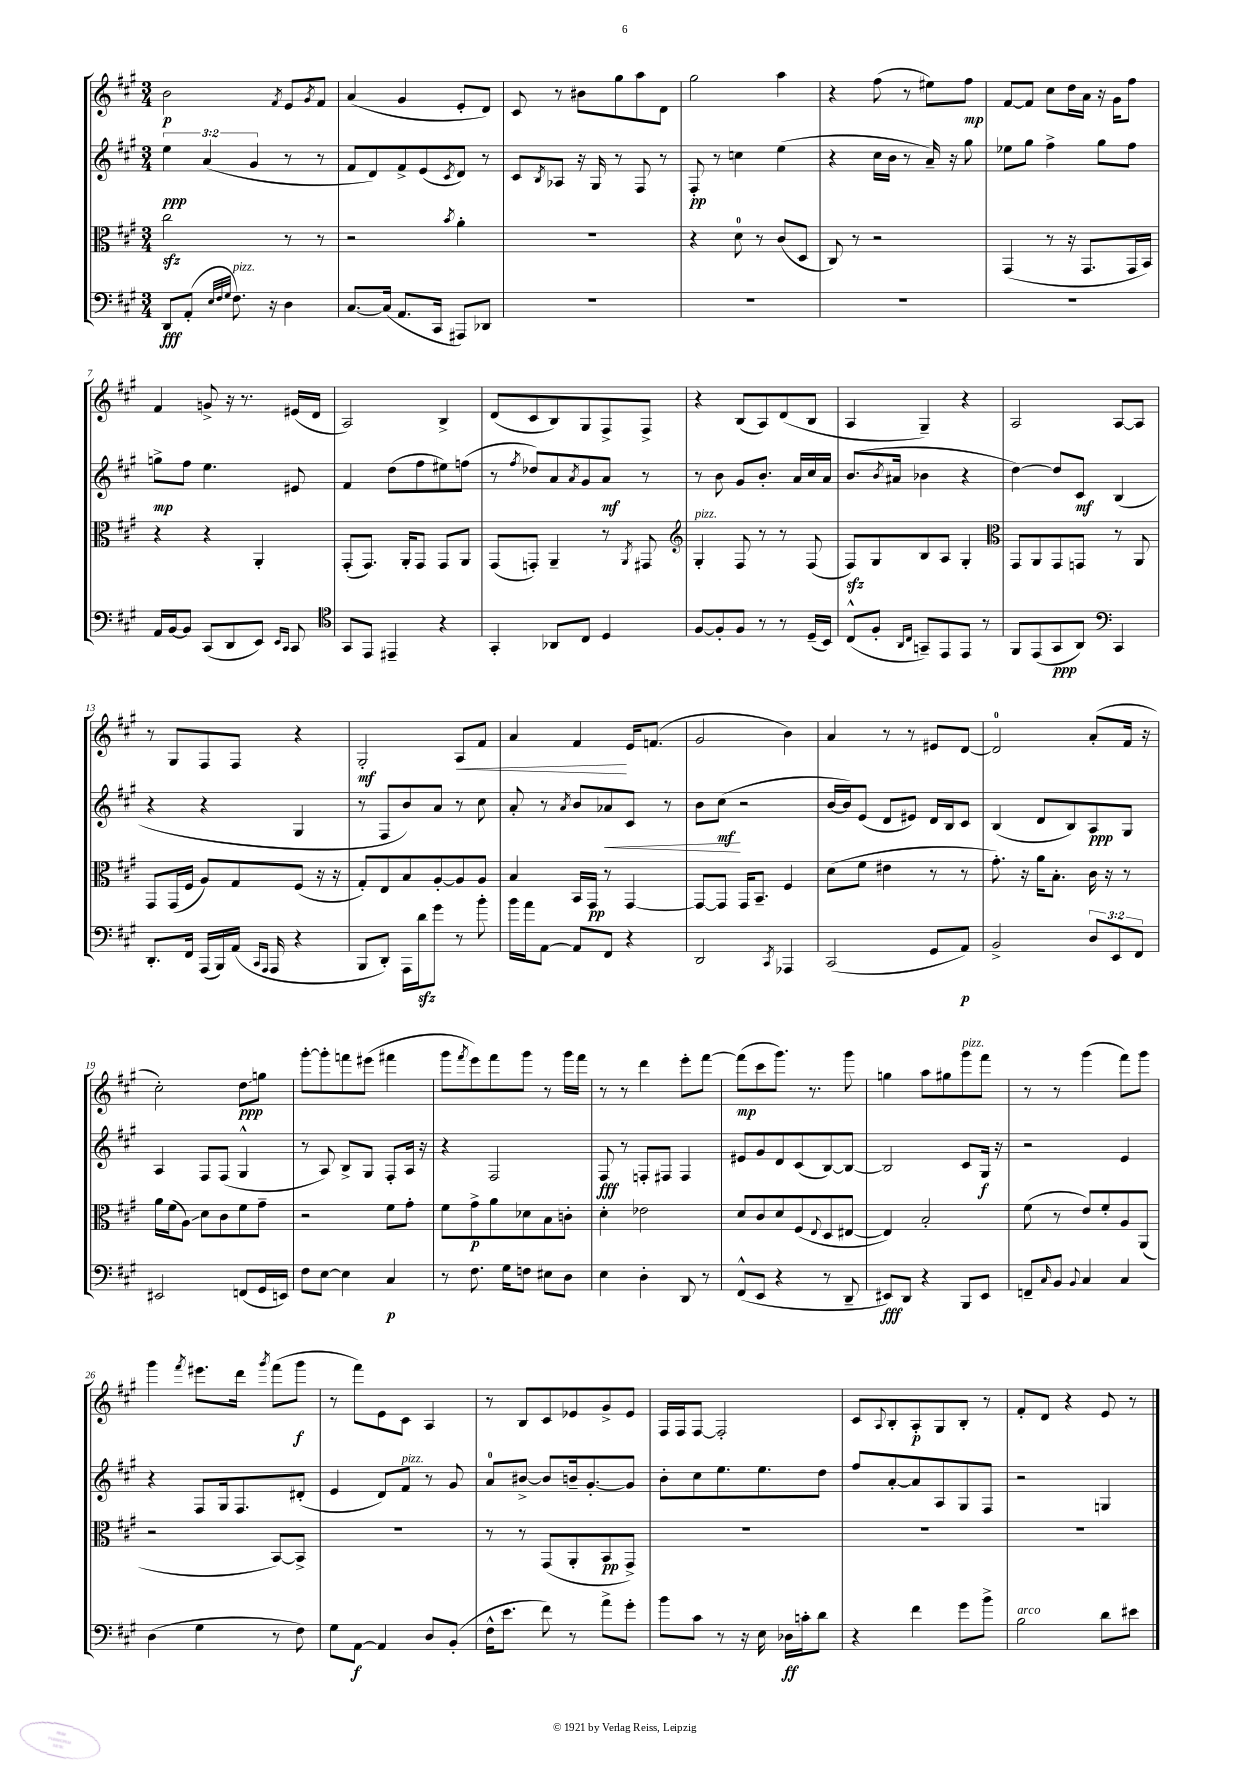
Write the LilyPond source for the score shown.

<<
\new StaffGroup <<
\new Staff = "s0" {
    \clef treble \key a \major \numericTimeSignature \time 3/4
    b'2\p \acciaccatura { fis'8 } e'8 \acciaccatura { gis'8 } fis'8 |
    a'4( gis'4 e'8-. d'8) |
    cis'8 r8 bis'8 gis''8 a''8 d'8 |
    gis''2 a''4 |
    r4 fis''8( r8 eis''8) fis''8\mp |
    fis'8~ fis'8 cis''8 d''16 a'16 r16 gis'16 fis''8 |
    fis'4 g'8-> r16 r8. eis'16( d'16 |
    a2) b4-> |
    d'8( cis'8 b8) gis8 fis8-> fis8-> |
    r4 b8( a8) d'8( b8 |
    a4 gis4--) r4 |
    a2 a8~ a8 |
    r8 gis8 fis8 fis8 r4 |
    gis2-.\mf a8\< fis'8 |
    a'4 fis'4\! e'16 f'8.( |
    gis'2 b'4) |
    a'4 r8 r8 eis'8 d'8~ |
    d'2-0 a'8-.( fis'16 r16 |
    cis''2-.) d''8\glissando\ppp g''8 |
    gis'''8~-. gis'''8-. f'''8 eis'''8( fis'''4 |
    gis'''8 \acciaccatura { fis'''8 } e'''8) fis'''8 gis'''8 r8 gis'''16 fis'''16 |
    r8 r8 d'''4 e'''8-. fis'''8~ |
    fis'''8\mp( cis'''8 gis'''8.) r8. gis'''8 |
    g''4 a''8 gis''8 gis'''8^\markup { \italic "pizz." } fis'''8 |
    r8 r8 gis'''4( fis'''8) gis'''8 |
    gis'''4 \acciaccatura { fis'''8 } eis'''8. d'''16 \acciaccatura { gis'''8 } fis'''8( gis'''8\f |
    r8 fis'''8) e'8 cis'8 a4 |
    r8 b8 cis'8 ees'8 gis'8-> ees'8 |
    fis16 fis16 fis8~ fis2-. |
    cis'8 \appoggiatura { a8 } b8-. a8-.\p gis8 b8-. r8 |
    fis'8-. d'8 r4 e'8 r8 \bar "|." |
}
\new Staff = "s1" {
    \clef treble \key a \major \numericTimeSignature \time 3/4 \override Staff.TupletNumber.text = #tuplet-number::calc-fraction-text
    \tuplet 3/2 { e''4\ppp a'4( gis'4 } r8 r8 |
    fis'8 d'8) fis'8-> e'8( \acciaccatura { cis'8 } d'8) r8 |
    cis'8 \acciaccatura { b8 } aes8 r16 gis16 r8 fis8 r8 |
    fis8-.\pp r8 c''4 e''4( |
    r4 cis''16 b'16 r8 a'16--) r16 gis''8 |
    ees''8 gis''8 fis''4-> gis''8 fis''8 |
    g''8->\mp fis''8 e''4. eis'8 |
    fis'4 d''8( fis''8 eis''8) f''8( |
    r8 \acciaccatura { fis''8 } des''8) a'8 \acciaccatura { a'8 } gis'8 a'8\mf r8 |
    r8 b'8 gis'8 b'8.-. a'16 cis''16 a'16 |
    b'8.( \acciaccatura { b'8 } ais'16 bes'4 r4 |
    d''4~) d''8 cis'8\mf b4( |
    r4 r4 gis4 |
    r8 fis8 b'8) a'8 r8 cis''8 |
    a'8-. r8 \acciaccatura { a'8 } b'8 aes'8\< cis'8 r8 |
    b'8 cis''8\mf\!( r2 |
    b'16~ b'16) e'8( d'8 eis'8) d'16 b16 cis'8 |
    b4( d'8 b8) a8\ppp gis8 |
    a4 fis8 fis8( gis4-^ |
    r8 a8) b8-> gis8 fis8-. a16 r16 |
    r4 fis2 |
    fis8\fff r8 f8-. fis8 fis4 |
    eis'8 gis'8 d'8 cis'8( b8~) b8~ |
    b2 cis'8 gis16\f r16 |
    r2 e'4 |
    r4 fis8 gis16 fis8. dis'8-.( |
    e'4 d'8) fis'8^\markup { \italic "pizz." } r8 gis'8 |
    a'8-0 bis'8~-> bis'8 b'16-- gis'8.~-. gis'8 |
    b'8-. cis''8 e''8. e''8. d''8 |
    fis''8 a'8~-. a'8 a8 gis8 fis8 |
    r2 g4 \bar "|." |
}
\new Staff = "s2" {
    \clef alto \key a \major \numericTimeSignature \time 3/4
    cis''2\sfz r8 r8 |
    r2 \acciaccatura { b'8 } a'4-. |
    R2. |
    r4 d'8-0 r8 cis'8( d8 |
    cis8) r8 r2 |
    gis,4( r8 r16 gis,8. gis,16 b,16) |
    r4 r4 a,4-. |
    gis,8-.( gis,8.) a,16-. gis,8 gis,8 a,8 |
    gis,8( g,8-.) a,4-- r8 \acciaccatura { a,8 } gis,8 |
    \clef treble gis4-.^\markup { \italic "pizz." } fis8 r8 r8 fis8( |
    fis8\sfz) gis8 b8 a8 gis4-. |
    \clef alto gis,8 a,8 gis,8 g,8 r8 a,8 |
    gis,8 gis,16( fis16 a8) gis8 fis8( r16 r16 |
    gis8-.) e8 b8 a8~-. a8 a8 |
    b4 b,16 gis,16\pp r8 gis,4~ |
    gis,8~ gis,8 gis,16 b,8.-- fis4 |
    d'8( fis'8 eis'4 r8 r8 |
    gis'8.-.) r16 a'16 b8.-. cis'16 r16 r8 |
    a'16 fis'16( a8\glissando) d'8 cis'8 fis'8 gis'8-- |
    r2 fis'8 gis'8-. |
    fis'8 gis'8->\p a'8 des'8 b8 c'8-. |
    d'4-. ees'2 |
    d'8 cis'8 d'8 fis8( \appoggiatura { e8 } d8 eis8~ |
    eis4) b2-. |
    fis'8( r8 e'8) fis'8-. a8 a,8( |
    r2 b,8~) b,8-> |
    R2. |
    r8 r8 gis,8( a,8-. b,8\pp gis,8->) |
    R2. |
    R2. |
    R2. \bar "|." |
}
\new Staff = "s3" {
    \clef bass \key a \major \numericTimeSignature \time 3/4 \override Staff.TupletNumber.text = #tuplet-number::calc-fraction-text
    d,8\fff a,8-.( \grace { e32 fis32 gis32 } fis8.^\markup { \italic "pizz." }) r16 d4 |
    cis8.~ cis16( a,8. cis,16 ais,,8) des,8 |
    R2. |
    R2. |
    R2. |
    R2. |
    a,16 b,16~ b,8 cis,8( d,8 e,8) \grace { e,16 cis,16 } cis,8 |
    \clef tenor gis,8 e,8 eis,4-- r4 |
    gis,4-. aes,8 cis8 d4 |
    fis8~ fis8-. fis8 r8 r8 d16--( b,16) |
    cis8-^( fis8-. \grace { a,16 cis16 } g,8--) e,8 e,8 r8 |
    fis,8 e,8( gis,8\ppp a,8) \clef bass cis,4 |
    d,8.-. fis,16 a,,16( b,,16) a,16( \grace { cis,16 a,,16 } a,,16 r4 |
    b,,8 d,8-.) a,,16 d'16\sfz gis'8 r8 b'8-. |
    b'16 a'16 a,8~ a,8 fis,8 r4 |
    d,2 \acciaccatura { cis,8 } aes,,4 |
    cis,2( gis,8 a,8\p) |
    b,2-> \tuplet 3/2 { d8 e,8 fis,8 } |
    eis,2 f,8( gis,16 e,16) |
    fis8 e8~ e4 cis4\p |
    r8 fis8. gis16 f8 eis8 d8 |
    e4 d4-. d,8 r8 |
    fis,8-^( e,8 r4 r8 d,8-- |
    eis,8\fff) d,8 r4 b,,8 eis,8 |
    f,8-- \grace { cis16 } b,8 \appoggiatura { b,8 } cis4 cis4 |
    d4( gis4 r8 fis8) |
    gis8 a,8~\f a,4 d8 b,8-.( |
    fis16-^ e'8. fis'8) r8 a'8-> gis'8-. |
    b'8 cis'8 r8 r16 e16 des16\ff c'16-. d'8 |
    r4 fis'4 gis'8 b'8-> |
    b2^\markup { \italic "arco" } d'8 eis'8 \bar "|." |
}
>>
>>
